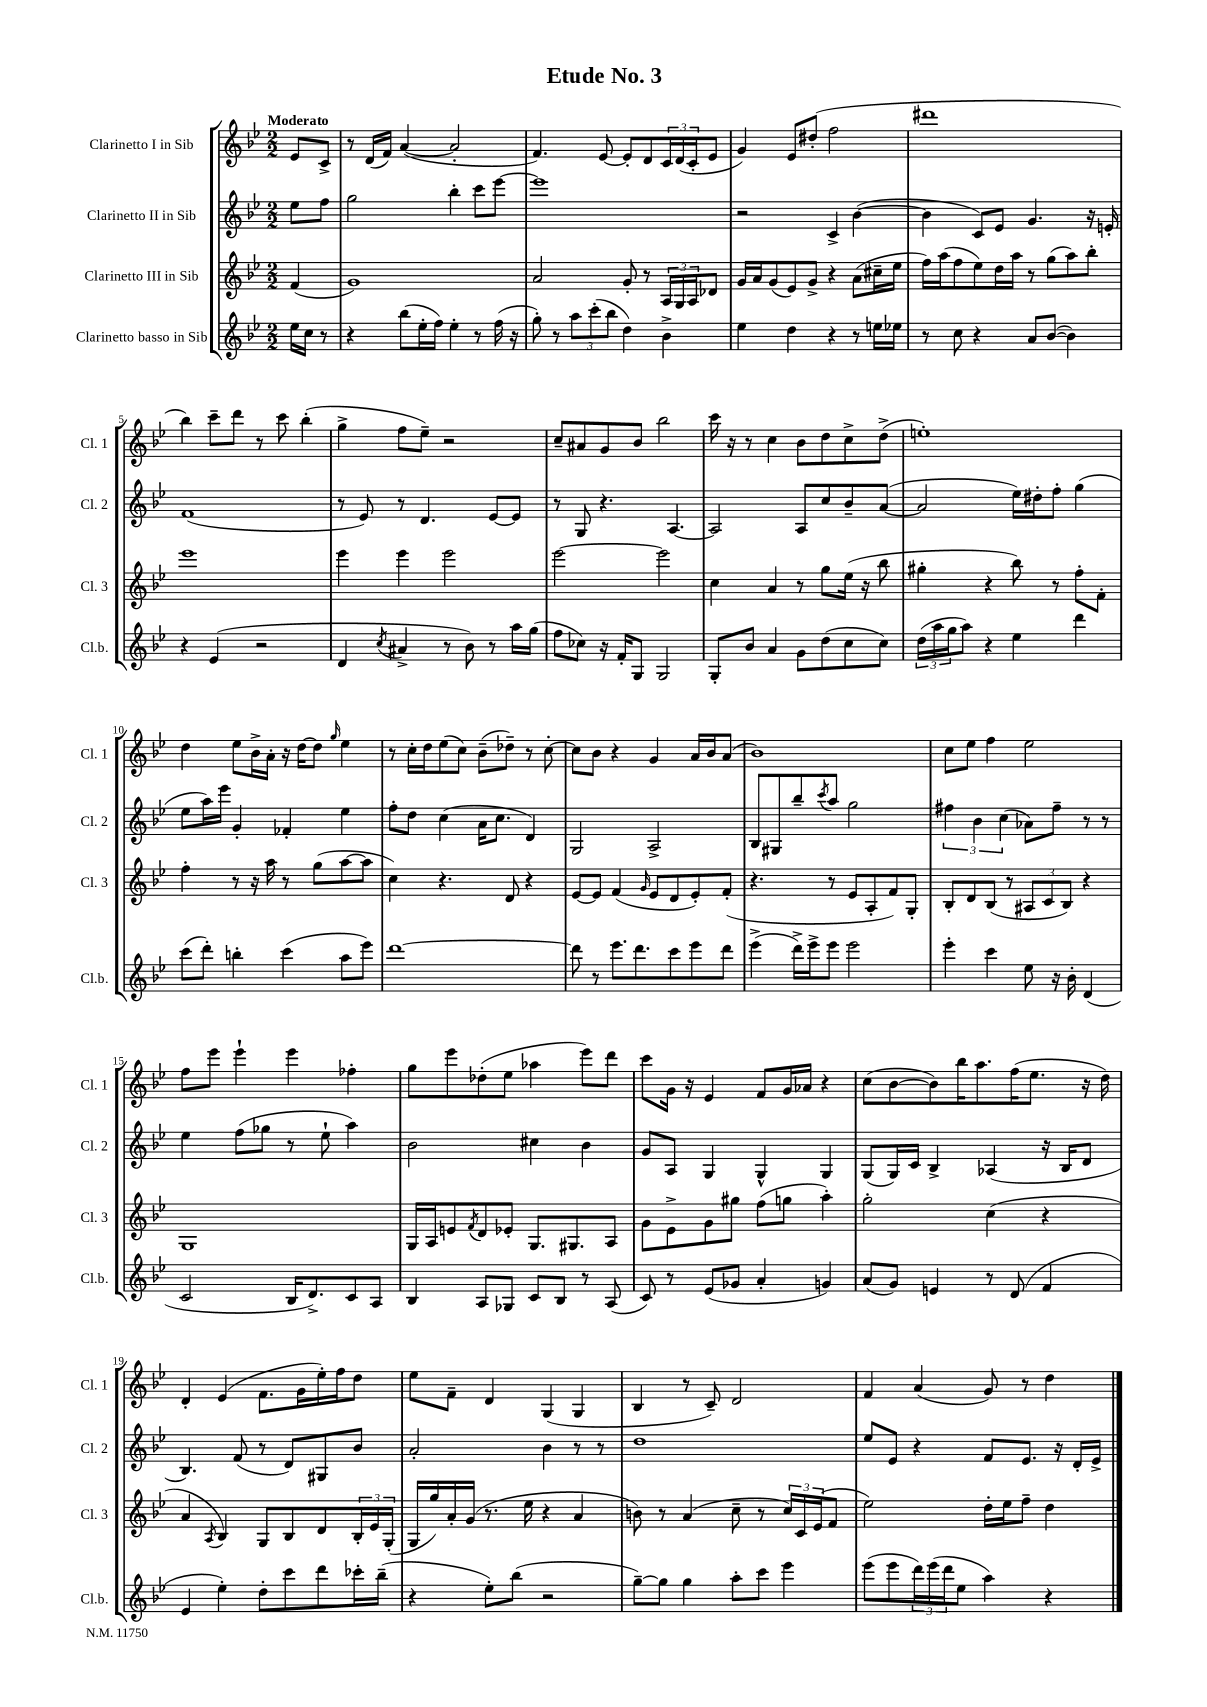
\header { title = "Etude No. 3" }
<<
\new StaffGroup <<
\new Staff = "s0" \with { instrumentName = "Clarinetto I in Sib" shortInstrumentName = "Cl. 1" } {
    \clef treble \key bes \major \numericTimeSignature \time 2/2 \partial 4 \tempo "Moderato"
    ees'8 c'8-> |
    r8 d'16( f'16) a'4~( a'2-. |
    f'4.) ees'8~ ees'8-. d'8 \tuplet 3/2 { c'16 d'16( c'16-. } ees'8 |
    g'4) ees'8 dis''8-.( f''2 |
    dis'''1 |
    bes''4) c'''8-- d'''8 r8 c'''8 bes''4-.( |
    g''4-> f''8 ees''8--) r2 |
    c''8-- ais'8 g'8 bes'8 bes''2 |
    c'''16 r16 r8 c''4 bes'8 d''8 c''8-> d''8->( |
    e''1-.) |
    d''4 ees''8 bes'16-> a'16-. r16 d''16~ d''8 \grace { g''16 } ees''4 |
    r8 c''16-. d''16 ees''8( c''8) bes'8--( des''8--) r8 c''8~-. |
    c''8 bes'8 r4 g'4 a'16 bes'16 a'8( |
    bes'1) |
    c''8 ees''8 f''4 ees''2 |
    f''8 ees'''8 ees'''4-! ees'''4 fes''4-. |
    g''8 ees'''8 des''8-.( ees''8 aes''4 ees'''8) d'''8 |
    c'''8 g'16 r16 ees'4 f'8 g'16 aes'16 r4 |
    c''8( bes'8~ bes'8) bes''16 a''8. f''16( ees''8. r16 d''16) |
    d'4-. ees'4( f'8. g'16 ees''16-.) f''16 d''8 |
    ees''8 f'8-- d'4 g4( g4 |
    bes4 r8 c'8--) d'2 |
    f'4 a'4( g'8) r8 d''4 \bar "|." |
}
\new Staff = "s1" \with { instrumentName = "Clarinetto II in Sib" shortInstrumentName = "Cl. 2" } {
    \clef treble \key bes \major \numericTimeSignature \time 2/2 \partial 4
    ees''8 f''8 |
    g''2 bes''4-. c'''8 ees'''8~ |
    ees'''1 |
    r2 c'4-> bes'4~( |
    bes'4 c'8) ees'8 g'4. r16 e'16-. |
    f'1( |
    r8 ees'8) r8 d'4. ees'8~ ees'8 |
    r8 g8 r4. a4.~ |
    a2 a8 c''8 bes'8-- a'8~( |
    a'2 ees''16) dis''16-. f''8-. g''4( |
    ees''8 a''16) ees'''16 g'4-. fes'4-. ees''4 |
    f''8-. d''8 c''4( a'16 c''8. d'4) |
    g2 a2-> |
    bes8 gis8 bes''8-- \acciaccatura { c'''8 } a''8 g''2 |
    \tuplet 3/2 { fis''4 bes'4 c''4( } aes'8) fis''8-- r8 r8 |
    ees''4 f''8( ges''8 r8 ees''8-! a''4) |
    bes'2 cis''4 bes'4 |
    g'8 a8 g4 g4-^ g4 |
    g8( g16) c'16 bes4-> aes4( r16 bes16 d'8 |
    bes4.) f'8( r8 d'8) gis8 bes'8 |
    a'2-. bes'4 r8 r8 |
    d''1 |
    ees''8 ees'8 r4 f'8 ees'8. r16 d'16-. ees'16-> \bar "|." |
}
\new Staff = "s2" \with { instrumentName = "Clarinetto III in Sib" shortInstrumentName = "Cl. 3" } {
    \clef treble \key bes \major \numericTimeSignature \time 2/2 \partial 4
    f'4( |
    g'1) |
    a'2 g'8-. r8 \tuplet 3/2 { a16 g16 a16 } des'8 |
    g'16 a'16 g'8( ees'8) g'8-> r4 a'8( cis''16-- ees''16 |
    f''16) a''16( f''8 ees''8) d''16 a''16 r8 g''8( a''8) bes''8-. |
    ees'''1 |
    ees'''4 ees'''4 ees'''2 |
    ees'''2~ ees'''2 |
    c''4 a'4 r8 g''8 ees''16( r16 bes''8 |
    gis''4-. r4 bes''8) r8 f''8-. f'8-. |
    f''4-. r8 r16 a''16 r8 g''8( a''8~ a''8 |
    c''4) r4. d'8 r4 |
    ees'8~ ees'8 f'4( \grace { g'16 } ees'8 d'8 ees'8-.) f'8-.( |
    r4. r8 ees'8 a8-. f'8) g8-. |
    bes8-. d'8 bes8( r8 \tuplet 3/2 { ais8 c'8 bes8) } r4 |
    g1 |
    g16 a16 e'8 \acciaccatura { f'8 } d'8 ees'8-. g8. gis8. a8 |
    g'8 ees'8-> g'8 gis''8 f''8( g''8 a''4-.) |
    g''2-. c''4( r4 |
    a'4 \acciaccatura { a8 } bes4) g8 bes8 d'8 \tuplet 3/2 { bes16-. ees'16 g16-.( } |
    g16 g''16) a'16-. g'16( r8. ees''16 r4 a'4 |
    b'8) r8 a'4( c''8-- r8 \tuplet 3/2 { c''16) c'16 ees'16( } f'8 |
    ees''2) d''16-. ees''16 f''8-- d''4 \bar "|." |
}
\new Staff = "s3" \with { instrumentName = "Clarinetto basso in Sib" shortInstrumentName = "Cl.b." } {
    \clef treble \key bes \major \numericTimeSignature \time 2/2 \partial 4
    ees''16 c''16 r8 |
    r4 bes''8( ees''16-. f''16) ees''4-. r8 f''16( r16 |
    g''8-.) r8 \tuplet 3/2 { a''8 c'''8-.( bes''8 } d''4) bes'4-> |
    ees''4 d''4 r4 r8 e''16 ees''16 |
    r8 c''8 r4 a'8 bes'8~( bes'4) |
    r4 ees'4( r2 |
    d'4 \acciaccatura { c''8 } ais'4-> r8 bes'8) r8 a''16 g''16( |
    f''8 ces''8) r16 f'16-. g8 g2 |
    g8-. bes'8 a'4 g'8 d''8( c''8 c''8) |
    \tuplet 3/2 { d''16( a''16 g''16 } a''8) r4 ees''4 d'''4 |
    c'''8( d'''8-.) b''4-. c'''4( a''8 ees'''8) |
    d'''1~ |
    d'''8 r8 ees'''8. d'''8. c'''8 ees'''8 d'''8 |
    ees'''4->( d'''16->) ees'''16-> ees'''8 ees'''2 |
    ees'''4-. c'''4 ees''8 r16 bes'16-. d'4( |
    c'2 bes16 d'8.->) c'8 a8 |
    bes4 a8 ges8 c'8 bes8 r8 a8( |
    c'8) r8 ees'8( ges'8 a'4-. g'4) |
    a'8( g'8) e'4 r8 d'8( f'4 |
    ees'4 ees''4-.) d''8-. c'''8 d'''8 ces'''16-. bes''16--( |
    r4 ees''8-.) bes''8( r2 |
    g''8~--) g''8 g''4 a''8-. c'''8 ees'''4 |
    ees'''8( ees'''8 \tuplet 3/2 { d'''16) ees'''16( d'''16 } ees''8 a''4) r4 \bar "|." |
}
>>
>>
